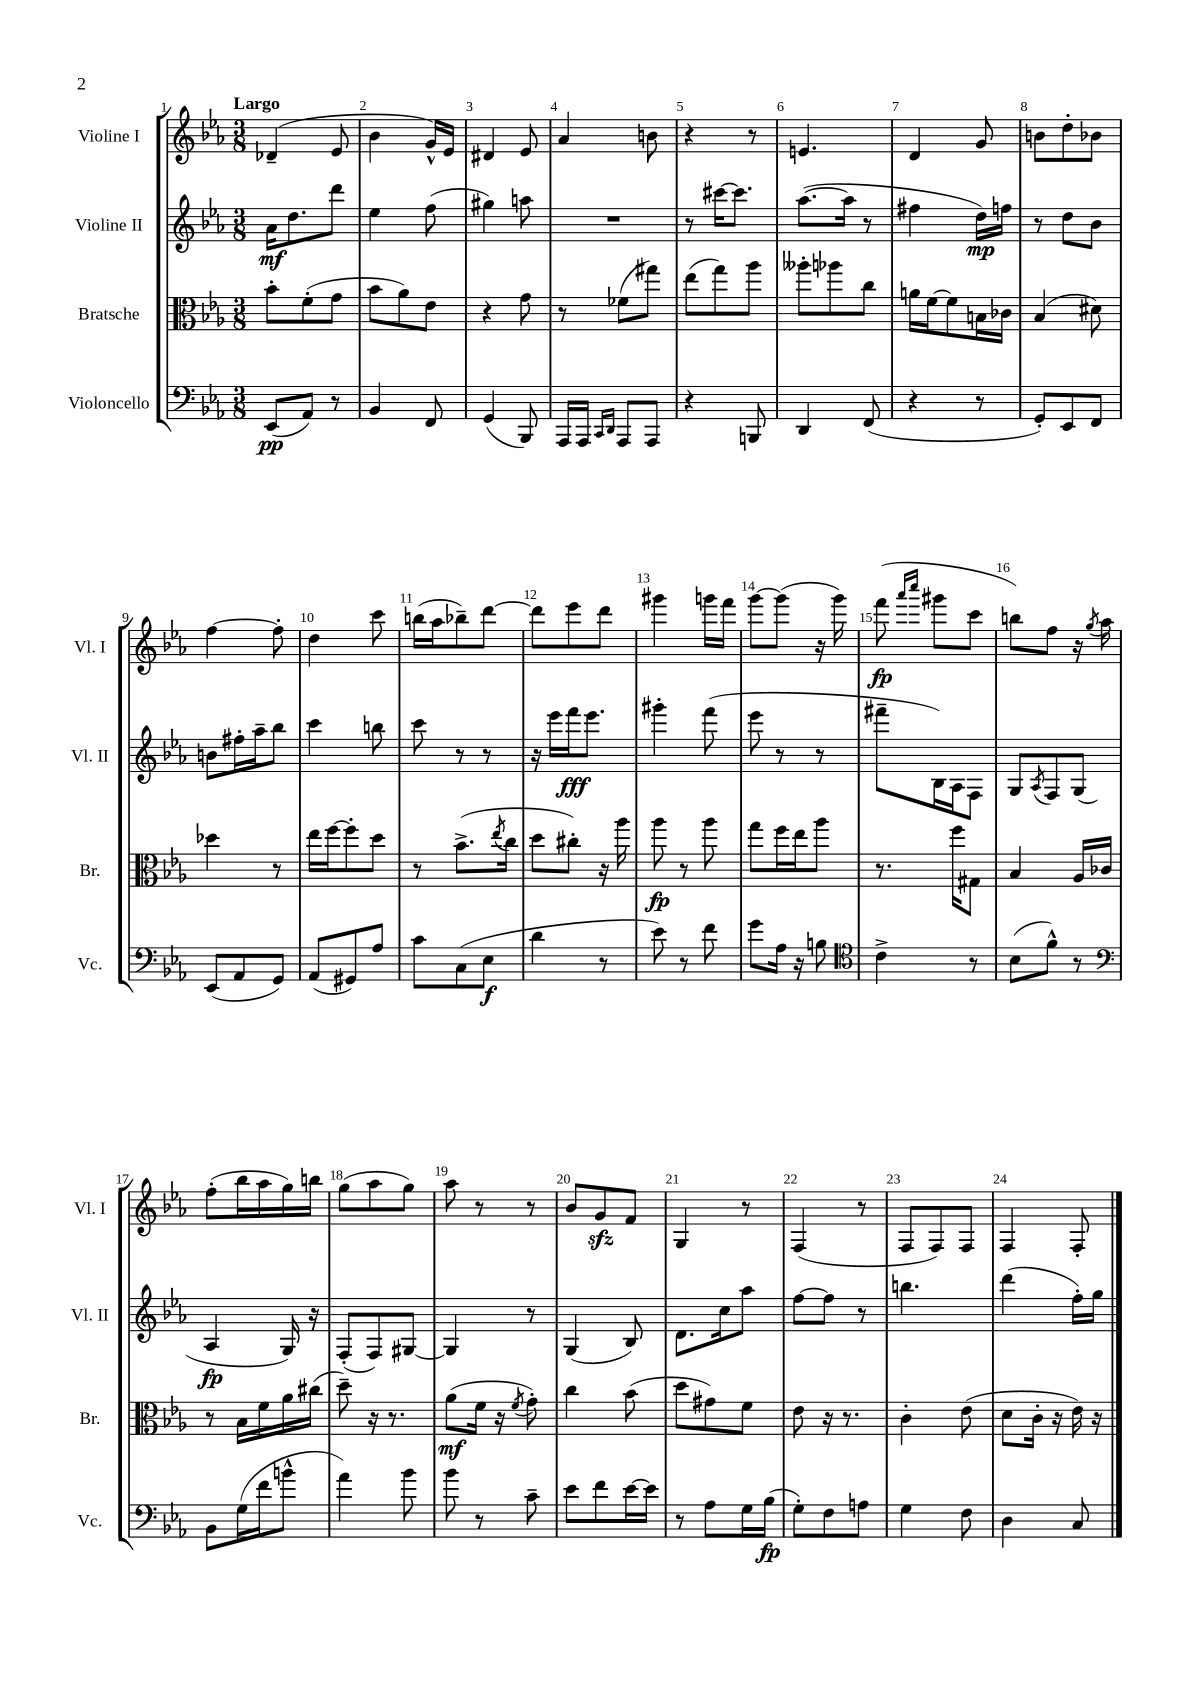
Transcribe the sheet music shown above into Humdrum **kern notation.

**kern	**kern	**kern	**kern
*staff4	*staff3	*staff2	*staff1
*clefF4	*clefC3	*clefG2	*clefG2
*k[b-e-a-]	*k[b-e-a-]	*k[b-e-a-]	*k[b-e-a-]
*M3/8	*M3/8	*M3/8	*M3/8
(8EE-/L	8b-'\L	16a-\LK	(4d-~/
.	.	8.dd\	.
8AA-/J)	(8f'\	.	.
8r	8g\J	8ddd\J	8e-/
=	=	=	=
4BB-/	8b-\L	4ee-\	4b-\
.	8a-\)	.	.
8FF/	8e-\J	(8ff\	16g^^/LL)
.	.	.	16e-/JJ
=	=	=	=
(4GG/	4r	4gg#\)	4d#/
8BBB-/)	8g\	8aa\	8e-/
=	=	=	=
16AAA-/LL	8r	4.r	4a-/
16AAA-/JJ	.	.	.
16qqCC/LL	.	.	.
16qqDD/JJ	.	.	.
8AAA-/L	(8f-\L	.	.
8AAA-/J	8gg#\J)	.	8b\
=	=	=	=
4r	(8ee-\L	8r	4r
.	8gg\)	[16ccc#\LK	.
.	.	8.ccc#\]J	.
8BBB/	8aa-\J	.	8r
=	=	=	=
4DD/	8aa--'\L	([8.aa-\L	4.e/
.	8aa-\	.	.
.	.	16aa-\]Jk	.
(8FF/	8cc\J	8r	.
=	=	=	=
4r	16a\LL	4ff#\	4d/
.	[16f\J	.	.
.	8f\]	.	.
8r	16B\L	16dd\LL)	8g/
.	16c-\JJ	16ff\JJ	.
=	=	=	=
8GG'/L)	(4B-/	8r	8b\L
8EE-/	.	8dd\L	8dd'\
8FF/J	8d#\)	8b-\J	8b-\J
=	=	=	=
(8EE-/L	4dd-\	8b\L	[4ff\
8AA-/	.	16ff#'\L	.
.	.	16aa-~\J	.
8GG/J)	8r	8bb-\J	8ff'\]
=	=	=	=
(8AA-/L	16ee-\LL	4ccc\	4dd\
.	[16ff\J	.	.
8GG#/)	8ff'\]	.	.
8A-/J	8dd\J	8bb\	8ccc\
=	=	=	=
8c\L	8r	8ccc\	(16bb\LL
.	.	.	16aa-\J
(8C\	(8.b-^\L	8r	8bb-~\)
8E-\J	.	8r	[8ddd\J
.	8qee-/	.	.
.	16cc\Jk	.	.
=	=	=	=
4d\	8dd\L	16r	8ddd\]L
.	.	16eee-\LL	.
.	8cc#'\J)	16fff\J	8eee-\
.	.	8.eee-\J	.
8r	16r	.	8ddd\J
.	16aa-\	.	.
=	=	=	=
8e-\)	8aa-\	4ggg#'\	4ggg#\
8r	8r	.	.
8f\	8aa-\	(8fff\	16ggg\LL
.	.	.	16fff\JJ
=	=	=	=
8g\L	8gg\L	8eee-\	[8ggg\L
16A-\Jk	16ff\L	8r	(8ggg\]J
16r	16ee-\J	.	.
8B\	8aa-\J	8r	16r
.	.	.	16ggg\)
=	=	=	=
*clefC4	*	*	*
4c^\	8.r	8fff#~\L	(8fff\
.	.	.	16qqaaa-/LL
.	.	.	16qqcccc/JJ
.	.	16B-\L)	8ggg#\L
.	16ff\LK	16A-\J	.
8r	8G#\J	8F\J	8ccc\J
=	=	=	=
(8B-\L	4B-/	8G/L	8bb\L)
.	.	8qA-/	.
8f^^\J)	.	8F/	8ff\J
8r	16A-/LL	(8G/J	16r
.	.	.	8qgg/
.	16c-/JJ	.	16aa-\
=	=	=	=
*clefF4	*	*	*
8BB-\L	8r	4A-/	(8ff'\L
(16G\L	16B-\LL	.	16bb-\L
16f\J	16f\	.	16aa-\
8b^^\J	16a-\	16G/)	16gg\)
.	(16cc#\JJ	16r	16bb\JJ
=	=	=	=
4a-\)	8dd~\)	(8F'/L	(8gg\L
.	16r	8F/)	8aa-\
.	8.r	.	.
8b-\	.	[8G#/J	8gg\J)
=	=	=	=
8b-\	(8a-\L	4G#/]	8aa-\
8r	16f\Jk	.	8r
.	16r	.	.
.	8qf/	.	.
8c~\	8g'\)	8r	8r
=	=	=	=
8e-\L	4cc\	(4G/	8b-/L
8f\	.	.	8g/
[16e-\L	(8b-\	8B-/)	8f/J
16e-\]JJ	.	.	.
=	=	=	=
8r	8dd\L	8.d\L	4G/
8A-\L	8g#\)	.	.
.	.	16cc\k	.
16G\L	8f\J	8aa-\J	8r
(16B-\JJ	.	.	.
=	=	=	=
8G'\L)	8e-\	[8ff\L	(4F/
8F\	16r	8ff\]J	.
.	8.r	.	.
8A\J	.	8r	8r
=	=	=	=
4G\	4c'\	4.bb\	8F/L
.	.	.	8F/)
8F\	(8e-\	.	8F/J
=	=	=	=
4D\	8d\L	(4ddd\	4F/
.	16c'\Jk	.	.
.	16r	.	.
8C/	16e-\)	16ff'\LL)	8F'/
.	16r	16gg\JJ	.
==	==	==	==
*-	*-	*-	*-
